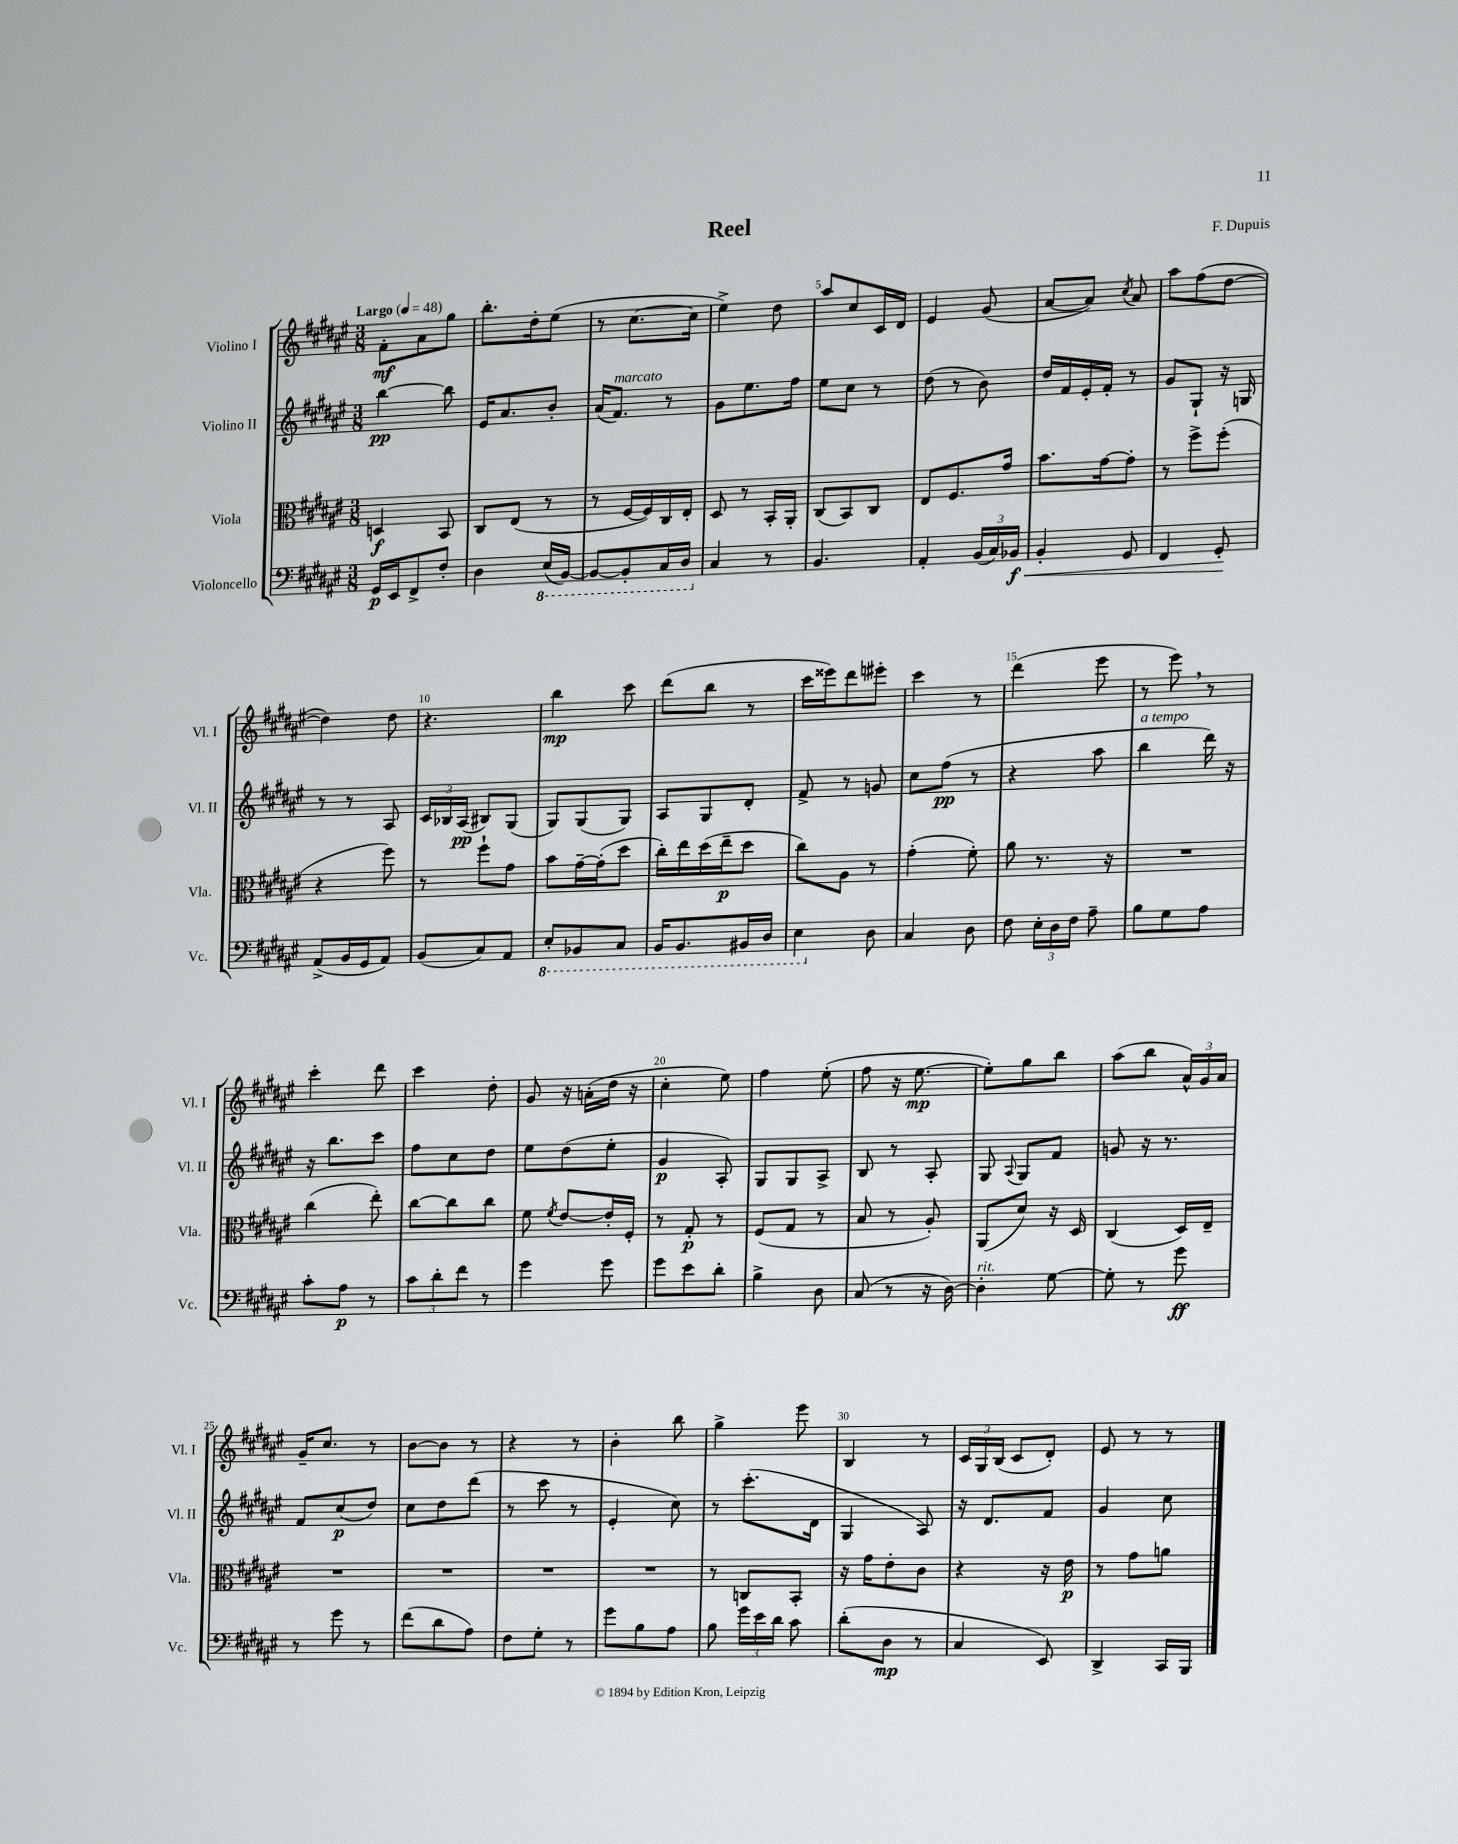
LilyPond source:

\header { title = "Reel" composer = "F. Dupuis" }
<<
\new StaffGroup <<
\new Staff = "s0" \with { instrumentName = "Violino I" shortInstrumentName = "Vl. I" } {
    \clef treble \key fis \major \numericTimeSignature \time 3/8 \tempo "Largo" 4 = 48
    \autoBeamOff fis'8[-.\mf ais'8 gis''8] |
    b''8.[-. dis''16-. eis''8]( |
    r8 cis''8.[~ cis''16] |
    eis''4->) dis''8 |
    ais''8[ cis''8 cis'16 dis'16] |
    eis'4 gis'8( |
    ais'8[~ ais'8]) \acciaccatura { cis''8 } ais'8 |
    ais''8[ fis''8( dis''8]~ |
    dis''4) dis''8 |
    r4. |
    b''4\mp cis'''8 |
    dis'''8[( b''8] r8 |
    cis'''16[ eisis'''16) dis'''8 eis'''8]-. |
    cis'''4 r8 |
    dis'''4( eis'''8 |
    r8 eis'''8) \breathe r8 |
    cis'''4-. dis'''8 |
    cis'''4 dis''8-. |
    gis'8 r16 a'16[-.( dis''16] r16 |
    cis''4-. eis''8) |
    fis''4 eis''8-.( |
    fis''8 r16 eis''8.~\mp |
    eis''8[-.) gis''8 b''8] |
    ais''8[( b''8] \tuplet 3/2 { ais'16[-^) gis'16 ais'16] } |
    gis'16[-- cis''8.] r8 |
    b'8[~ b'8] r8 |
    r4 r8 |
    b'4-. b''8 |
    gis''4-> eis'''8 |
    b4 r8 |
    \tuplet 3/2 { cis'16[ gis16 b16]( } cis'8[ dis'8]-.) |
    eis'8 r8 r8 \bar "|." |
}
\new Staff = "s1" \with { instrumentName = "Violino II" shortInstrumentName = "Vl. II" } {
    \clef treble \key fis \major \numericTimeSignature \time 3/8
    \autoBeamOff b''4~\pp b''8 |
    eis'16[ ais'8. b'8]-. |
    ais'16[( fis'8.]^\markup { \italic "marcato" }) r8 |
    gis'8[ eis''8. fis''16] |
    eis''8[ cis''8] r8 |
    dis''8( r8 b'8) |
    dis''16[ fis'16 eis'16-. fis'16]-. r8 |
    gis'8[ gis8]-! r16 g16 |
    r8 r8 ais8 |
    \tuplet 3/2 { cis'16[ bes16 ais16]\pp( } bis8[) gis8]( |
    gis8[) gis8( gis8]) |
    ais8[ gis8 dis'8]-. |
    fis'8-> r8 g'8 |
    cis''8[ fis''8]\pp( r8 |
    r4 ais''8 |
    b''4^\markup { \italic "a tempo" } dis'''16) r16 |
    r16 b''8.[ cis'''8] |
    fis''8[ cis''8 dis''8] |
    eis''8[ dis''8( eis''8]-. |
    gis'4\p ais8-.) |
    gis8[ gis8 ais8]-> |
    b8 r8 ais8-. |
    gis8 \appoggiatura { ais8 } gis8[ fis'8] |
    g'8 r16 r8. |
    fis'8[ cis''8\p( dis''8]) |
    cis''8[ dis''8 dis'''8]( |
    r8 cis'''8 r8 |
    eis'4-. cis''8) |
    r8 cis'''8.[-.( dis'16] |
    gis4 ais8) |
    r16 dis'8.[ fis'8] |
    gis'4 cis''8 \bar "|." |
}
\new Staff = "s2" \with { instrumentName = "Viola" shortInstrumentName = "Vla." } {
    \clef alto \key fis \major \numericTimeSignature \time 3/8
    \autoBeamOff d4\f b,8 |
    cis8[ eis8]( r8 |
    r8 fis16[~ fis16) cis16 eis16]-. |
    dis8 r8 b,16[-. ais,16]-. |
    cis8[( b,8) cis8] |
    eis8[ fis8. gis'16] |
    b'8.[ gis'16~ gis'8]-. |
    r8 fis''8[-> fis''8]-.( |
    r4 fis''8) |
    r8 fis''8[-! gis'8] |
    b'8[ gis'16~-- gis'16-.( dis''8] |
    cis''16[-.) eis''16 dis''16( eis''16--\p dis''8] |
    cis''8[) ais8] r8 |
    gis'4-.( fis'8-.) |
    ais'8 r8. r16 |
    R4. |
    cis''4( eis''8-.) |
    cis''8[~ cis''8 cis''8] |
    fis'8 \acciaccatura { fis'8 } eis'8[~ eis'16-. fis16]-. |
    r8 gis8-.\p r8 |
    fis8[( gis8] r8 |
    b8 r8 ais8-.) |
    ais,8[( dis'8]) r16 dis16 |
    cis4( dis16[) eis16]-- |
    R4. |
    R4. |
    R4. |
    R4. |
    r8 c8[ b,8]-. |
    r16 gis'16[ eis'8-. cis'8] |
    r4 r16 eis'16\p |
    r8 gis'8[ a'8] \bar "|." |
}
\new Staff = "s3" \with { instrumentName = "Violoncello" shortInstrumentName = "Vc." } {
    \clef bass \key fis \major \numericTimeSignature \time 3/8
    \autoBeamOff gis,16[\p eis,16 fis,8-> fis8]-. |
    dis4 \ottava #-1 eis,16[( b,,16]~) |
    b,,8[~ b,,8-. cis,16 dis,16] \ottava #0 |
    cis4 r8 |
    b,4. |
    ais,4-. \tuplet 3/2 { b,16[( cis16) bes,16]\f\< } |
    b,4-. gis,8 |
    fis,4 gis,8-.\! |
    ais,8[->( b,16 gis,16 ais,8]) |
    b,8[( cis8) ais,8] |
    \ottava #-1 eis,8[-. bes,,8 cis,8] |
    b,,16[ b,,8. bis,,16 dis,16] |
    eis,4 \ottava #0 dis8 |
    cis4 dis8 |
    fis8 \tuplet 3/2 { eis16[-. dis16 fis16] } ais8-- |
    b8[ gis8 ais8] |
    cis'8[-. ais8]\p r8 |
    \tuplet 3/2 { cis'8[ dis'8-. fis'8] } r8 |
    gis'4 gis'8 |
    gis'8[ eis'8 dis'8]-. |
    b4-> dis8 |
    cis8( r8 r16 dis16~) |
    dis4-.^\markup { \italic "rit." } gis8~ |
    gis8-. r8 gis'8\ff |
    r8 gis'8 r8 |
    fis'8[( dis'8 ais8]) |
    fis8[ gis8]-. r8 |
    gis'8[ b8 ais8] |
    b8 \tuplet 3/2 { gis'16[ eis'16 dis'16] } cis'8 |
    dis'8[-.( dis8]\mp r8 |
    cis4 eis,8) |
    dis,4-> cis,16[ b,,16] \bar "|." |
}
>>
>>
\layout { \context { \Score \override BarNumber.break-visibility = ##(#f #t #t) barNumberVisibility = #(every-nth-bar-number-visible 5) } }
